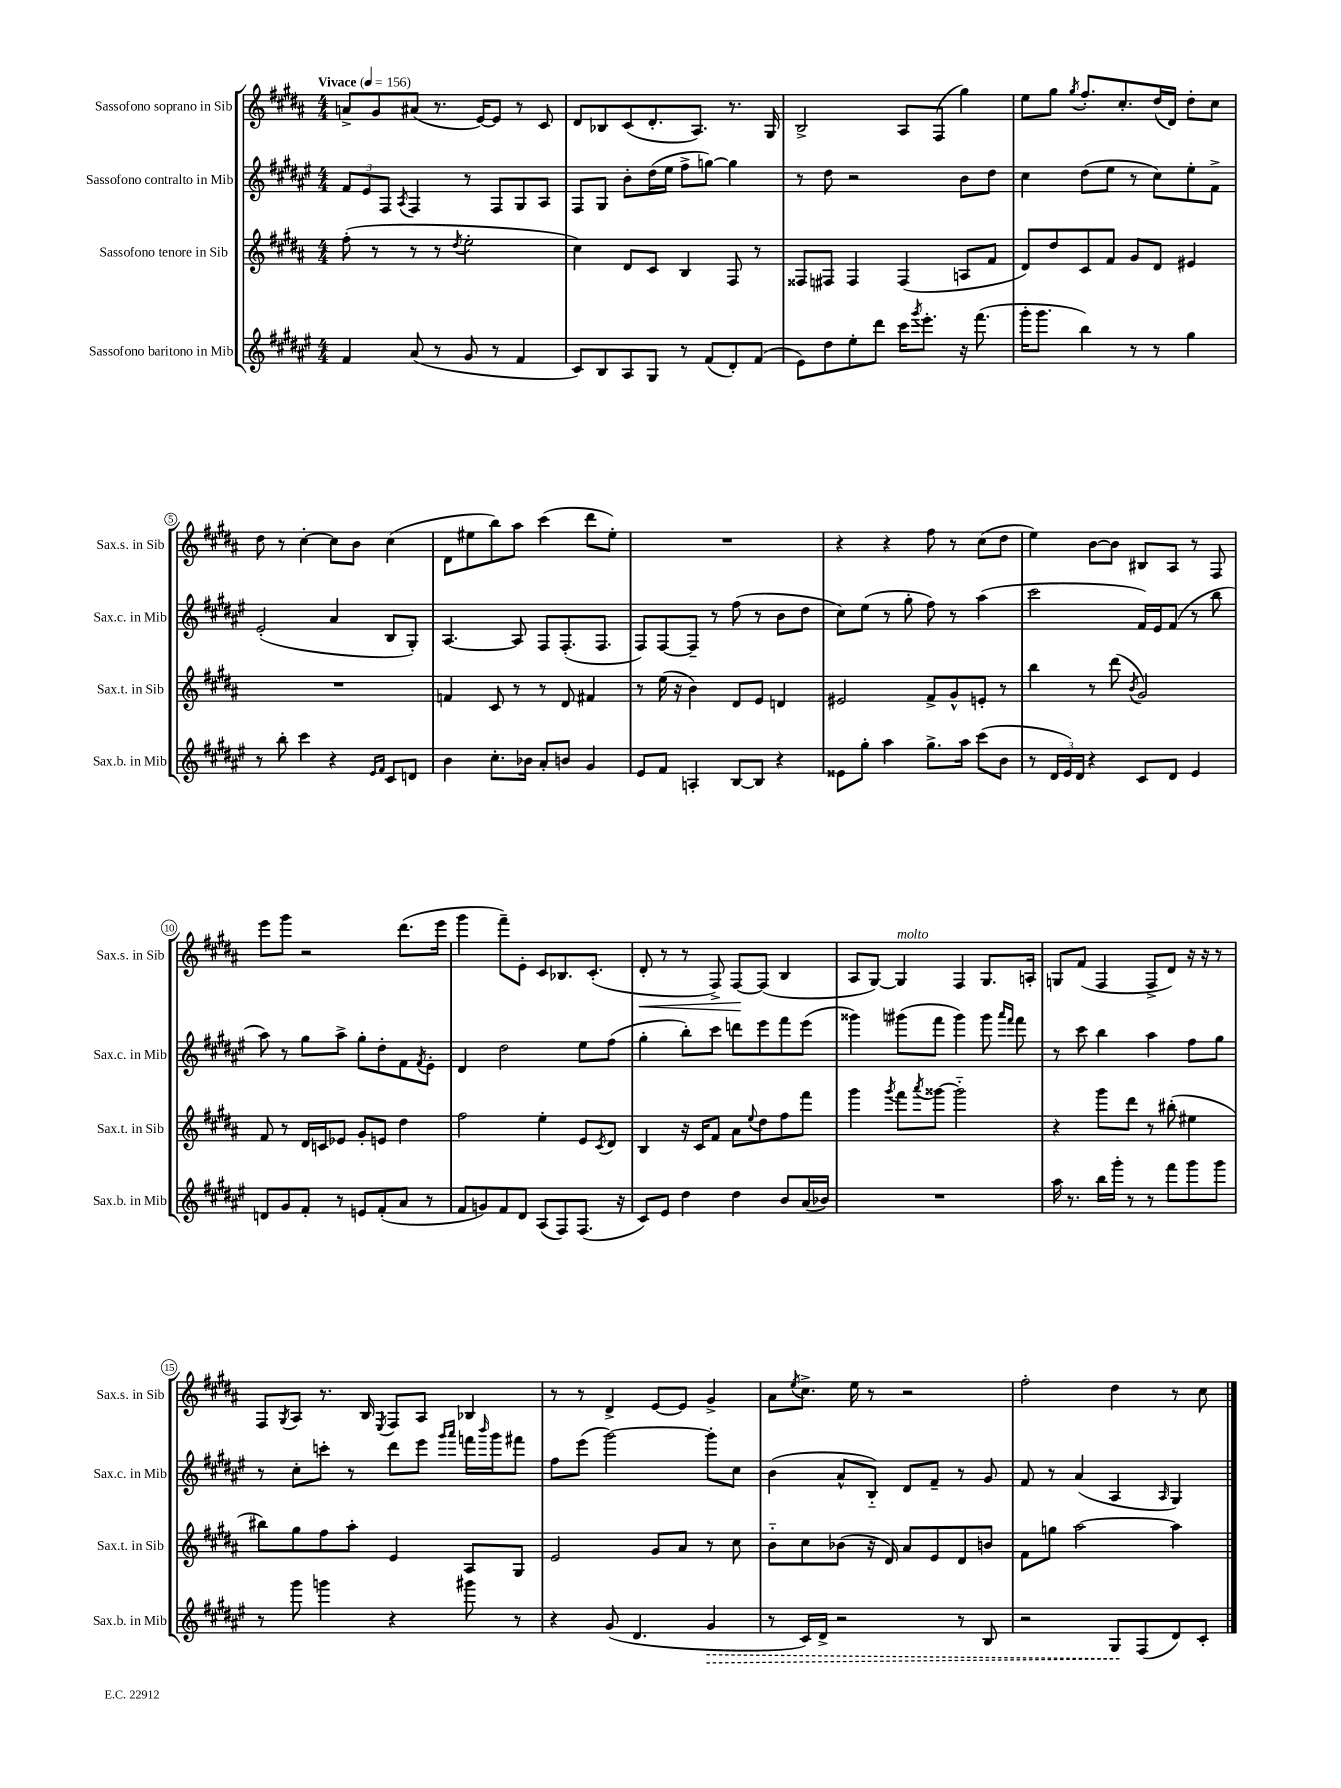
<<
\new StaffGroup <<
\new Staff = "s0" \with { instrumentName = "Sassofono soprano in Sib" shortInstrumentName = "Sax.s. in Sib" } {
    \clef treble \key b \major \numericTimeSignature \time 4/4 \tempo "Vivace" 4 = 156
    a'8-> gis'8 ais'8( r8. e'16~) e'8 r8 cis'8 |
    dis'8 bes8 cis'8( dis'8.-. ais8.) r8. gis16 |
    b2-> ais8 fis8( gis''4) |
    e''8 gis''8 \acciaccatura { gis''8 } fis''8.-. cis''8.-. dis''16( dis'16) dis''8-. cis''8 |
    dis''8 r8 cis''4~-. cis''8 b'8 cis''4( |
    dis'8 eis''8 b''8) ais''8 cis'''4( dis'''8 eis''8-.) |
    R1 |
    r4 r4 fis''8 r8 cis''8( dis''8 |
    e''4) b'8~ b'8 bis8 ais8 r8 fis8 |
    e'''8 gis'''8 r2 dis'''8.( e'''16 |
    gis'''4 fis'''8--) e'8-. cis'8 bes8. cis'8.-.( |
    dis'8-.\< r8 r8 fis8->) fis8~\! fis8( b4 |
    ais8 gis8~) gis4^\markup { \italic "molto" } fis4 gis8. a16-. |
    g8 fis'8( fis4 fis8-> dis'8) r16 r16 r8 |
    fis8 \acciaccatura { gis8 } ais8 r8. b16 \acciaccatura { e8 } fis8 ais8 bes4 |
    r8 r8 dis'4-> e'8~ e'8 gis'4-> |
    ais'8 \acciaccatura { e''8 } cis''8.-> e''16 r8 r2 |
    fis''2-. dis''4 r8 cis''8 \bar "|." |
}
\new Staff = "s1" \with { instrumentName = "Sassofono contralto in Mib" shortInstrumentName = "Sax.c. in Mib" } {
    \clef treble \key fis \major \numericTimeSignature \time 4/4
    \tuplet 3/2 { fis'8 eis'8 fis8 } \acciaccatura { ais8 } fis4 r8 fis8 gis8 ais8 |
    fis8 gis8 b'8-. dis''16( eis''16 fis''8-> g''8~) g''4 |
    r8 dis''8 r2 b'8 dis''8 |
    cis''4 dis''8( eis''8 r8 cis''8) eis''8-. fis'8-> |
    eis'2-.( ais'4 b8 gis8-.) |
    ais4.~ ais8 fis8 fis8.-.( fis8. |
    fis8) fis8~ fis8-- r8 fis''8( r8 b'8 dis''8 |
    cis''8) eis''8( r8 gis''8-. fis''8) r8 ais''4( |
    cis'''2 fis'16) eis'16 fis'8( r8 b''8 |
    ais''8) r8 gis''8 ais''8-> gis''8-. dis''8-. fis'8 \acciaccatura { fis'8 } eis'8-. |
    dis'4 dis''2 eis''8 fis''8( |
    gis''4-. b''8-.) cis'''8 d'''8 eis'''8 fis'''8 eis'''8( |
    gisis'''4) gis'''8( fis'''8 gis'''4) gis'''8 \grace { ais'''16 fis'''16 } fis'''8 |
    r8 cis'''8 b''4 ais''4 fis''8 gis''8 |
    r8 cis''8-. c'''8-. r8 dis'''8 eis'''8 \grace { gis'''16 ais'''16 } f'''16 \grace { b'''16 } gis'''16 fis'''8 |
    fis''8 eis'''8( gis'''2~) gis'''8-. cis''8 |
    b'4( ais'8-^ b8-_) dis'8 fis'8-- r8 gis'8 |
    fis'8 r8 ais'4( ais4 \grace { ais16 } gis4) \bar "|." |
}
\new Staff = "s2" \with { instrumentName = "Sassofono tenore in Sib" shortInstrumentName = "Sax.t. in Sib" } {
    \clef treble \key b \major \numericTimeSignature \time 4/4
    fis''8-.( r8 r8 r8 \acciaccatura { dis''8 } e''2-. |
    cis''4) dis'8 cis'8 b4 fis8 r8 |
    fisis8 fis8 fis4 fis4( a8 fis'8 |
    dis'8) dis''8 cis'8 fis'8 gis'8 dis'8 eis'4 |
    R1 |
    f'4 cis'8 r8 r8 dis'8 fis'4 |
    r8 e''16( r16 b'4) dis'8 e'8 d'4 |
    eis'2 fis'8-> gis'8-^ e'8-. r8 |
    b''4 r8 dis'''8( \acciaccatura { b'8 } gis'2) |
    fis'8 r8 dis'16 c'16 ees'8 gis'8-. e'8 dis''4 |
    fis''2 e''4-. e'8 \acciaccatura { cis'8 } dis'8 |
    b4 r16 cis'16 fis'8 ais'8 \appoggiatura { e''8 } dis''8 fis''8 fis'''8 |
    gis'''4 \acciaccatura { gis'''8 } fis'''8 \acciaccatura { ais'''8 } gisis'''8~ gisis'''2-_ |
    r4 gis'''8 dis'''8 r8 bis''8-.( eis''4 |
    bis''8) gis''8 fis''8 ais''8-. e'4 ais8 gis8 |
    e'2 gis'8 ais'8 r8 cis''8 |
    b'8-_ cis''8 bes'8( r16 dis'16) ais'8 e'8 dis'8 b'8 |
    fis'8 g''8 ais''2~ ais''4 \bar "|." |
}
\new Staff = "s3" \with { instrumentName = "Sassofono baritono in Mib" shortInstrumentName = "Sax.b. in Mib" } {
    \clef treble \key fis \major \numericTimeSignature \time 4/4
    fis'4 ais'8( r8 gis'8 r8 fis'4 |
    cis'8) b8 ais8 gis8 r8 fis'8( dis'8-.) fis'8( |
    eis'8) dis''8 eis''8-. dis'''8 cis'''16 \acciaccatura { gis'''8 } eis'''8.-. r16 fis'''8.( |
    gis'''16-. gis'''8. b''4) r8 r8 gis''4 |
    r8 b''8-. cis'''4 r4 \grace { eis'16 fis'16 } cis'8 d'8 |
    b'4 cis''8.-. bes'16 ais'8-. b'8 gis'4 |
    eis'8 fis'8 a4-. b8~ b8 r4 |
    eisis'8 gis''8-. ais''4 gis''8.-> ais''16 cis'''8( b'8 |
    r8 \tuplet 3/2 { dis'16 eis'16) dis'16 } r4 cis'8 dis'8 eis'4 |
    d'8 gis'8 fis'8-. r8 e'8 fis'8-.( ais'8 r8 |
    fis'8 g'8) fis'8 dis'8 ais8( fis8) fis8.( r16 |
    cis'8) eis'8 dis''4 dis''4 b'8 ais'16( bes'16) |
    R1 |
    ais''16 r8. b''16 gis'''16-. r8 r8 fis'''8 gis'''8 gis'''8 |
    r8 gis'''8 g'''4 r4 gis'''8 r8 |
    r4 gis'8( dis'4. \once \override Hairpin.style = #'dashed-line gis'4\> |
    r8 cis'16) dis'16-> r2 r8 b8 |
    r2 gis8\! fis8( dis'8) cis'8-. \bar "|." |
}
>>
>>
\layout { \context { \Score \override BarNumber.stencil = #(make-stencil-circler 0.1 0.3 ly:text-interface::print) } }
